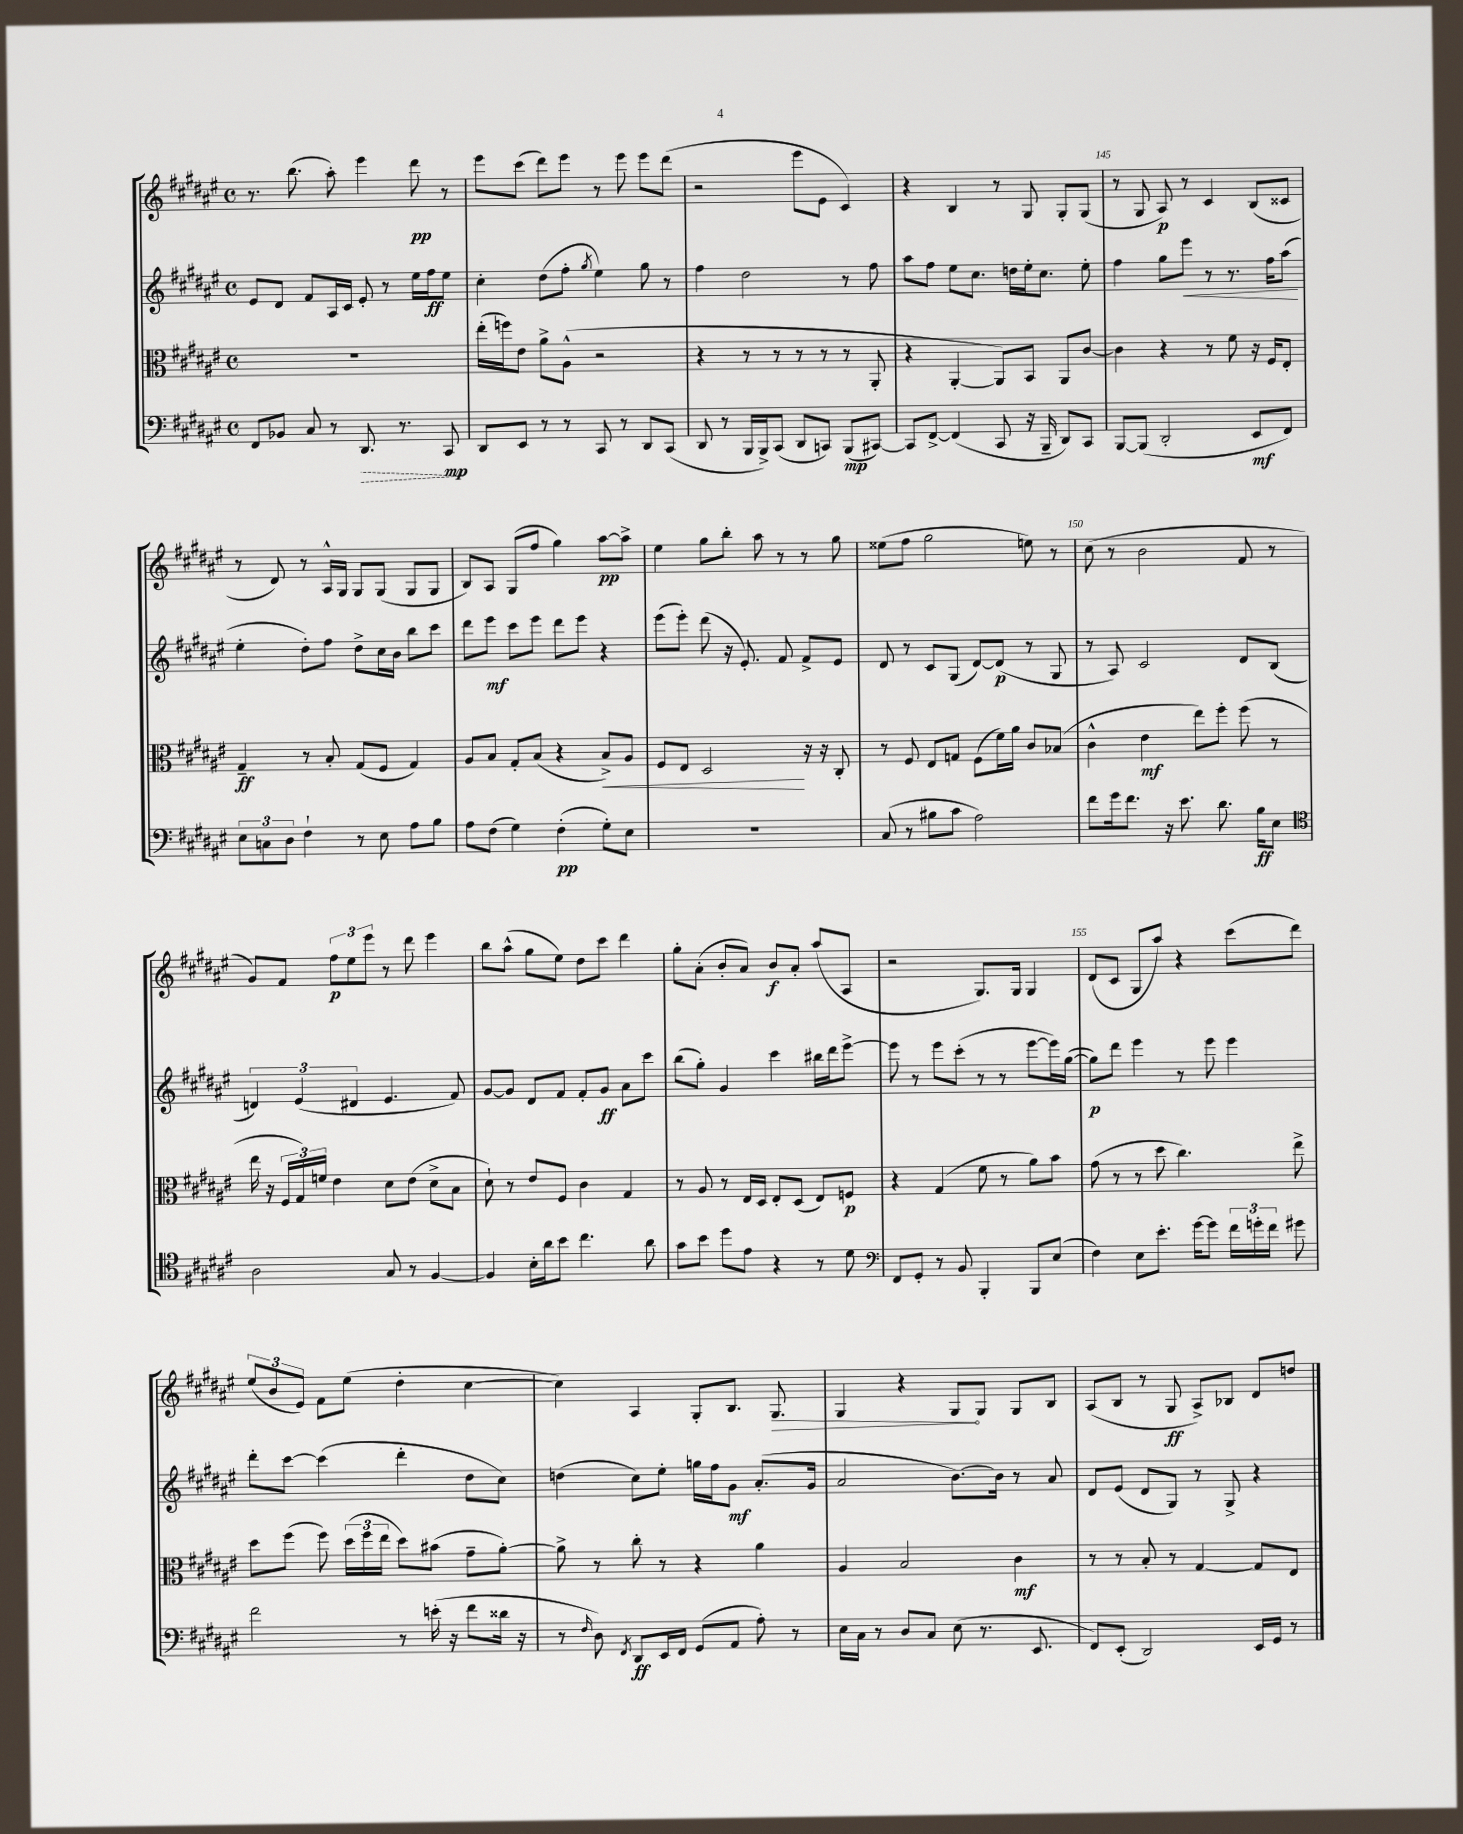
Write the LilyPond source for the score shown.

<<
\new StaffGroup <<
\new Staff = "s0" {
    \clef treble \key fis \major \defaultTimeSignature \time 4/4
    \autoBeamOff r8. b''8.( ais''8-.) eis'''4 dis'''8\pp r8 |
    eis'''8[ cis'''8]( dis'''8[) eis'''8] r8 eis'''8 eis'''8[ dis'''8]( |
    r2 eis'''8[ eis'8] cis'4) |
    r4 b4 r8 gis8 gis8[-. gis8]( |
    r8 gis8 ais8\p) r8 cis'4 b8[( cisis'8] |
    r8 dis'8) r8 ais16[-^ gis16] gis8[ gis8]( gis8[ gis8] |
    b8[) ais8] gis8[( fis''8] gis''4) ais''8[~\pp ais''8]-> |
    eis''4 gis''8[ b''8]-. ais''8 r8 r8 gis''8 |
    eisis''8[( fis''8] gis''2 e''8) r8 |
    cis''8( r8 b'2 fis'8 r8 |
    gis'8[) fis'8] \tuplet 3/2 { fis''8[\p eis''8 eis'''8] } r8 dis'''8 eis'''4 |
    b''8[ ais''8]-^( gis''8[ eis''8]) dis''8[ cis'''8] dis'''4 |
    gis''8[-. ais'8]-.( b'8[-. ais'8]) b'8[\f ais'8]-. ais''8[( ais8] |
    r2 gis8.[) gis16] gis4 |
    dis'8[( cis'8] gis8[ ais''8]) r4 cis'''8[( dis'''8]) |
    \tuplet 3/2 { eis''8[( b'8 eis'8]) } fis'8[ eis''8]( dis''4-. cis''4~ |
    cis''4) ais4 gis8[-. b8.] \once \override Hairpin.circled-tip = ##t gis8.\> |
    gis4 r4 gis8[\! gis8] gis8[ b8] |
    ais8[( b8] r8 gis8\ff ais8[->) bes8] dis'8[ d''8] \bar "|." |
}
\new Staff = "s1" {
    \clef treble \key fis \major \defaultTimeSignature \time 4/4
    \autoBeamOff eis'8[ dis'8] fis'8[ ais16 cis'16] eis'8-. r8 eis''16[ fis''16\ff eis''8] |
    cis''4-. dis''8[( fis''8]-. \acciaccatura { gis''8 } eis''4) gis''8 r8 |
    fis''4 dis''2 r8 fis''8 |
    ais''8[ fis''8] eis''8[ cis''8.] d''16[ eis''16-. cis''8.] eis''8-. |
    fis''4 gis''8[ eis'''8]\< r8 r8. fis''16[ ais''8]\!( |
    eis''4-. dis''8[-.) fis''8] dis''8[-> cis''16 b'16] b''8[ cis'''8] |
    dis'''8[ eis'''8]\mf cis'''8[ eis'''8] dis'''8[ eis'''8] r4 |
    eis'''8[( eis'''8]-.) dis'''8( r16 eis'8.-.) fis'8 fis'8[-> eis'8] |
    dis'8 r8 cis'8[ gis8]( dis'8[~) dis'8]\p( r8 gis8 |
    r8 ais8) cis'2 dis'8[ b8]( |
    \tuplet 3/2 { d'4) eis'4( dis'4 } eis'4. fis'8) |
    gis'8[~ gis'8] dis'8[ fis'8] fis'8[-. gis'8]\ff ais'8[ cis'''8] |
    b''8[( gis''8]-.) gis'4 cis'''4 bis''16[ dis'''16 eis'''8]~-> |
    eis'''8 r8 eis'''8[ cis'''8]-.( r8 r8 eis'''8[~ eis'''16) gis''16]~( |
    gis''8[\p) dis'''8] eis'''4 r8 eis'''8 eis'''4 |
    dis'''8[-. cis'''8]~ cis'''4( dis'''4-. dis''8[ cis''8]) |
    d''4( cis''8[) eis''8]-. g''16[ fis''16 gis'8]\mf ais'8.[-.( gis'16] |
    ais'2 b'8.[~) b'16] r8 ais'8 |
    dis'8[ eis'8]( dis'8[ gis8]) r8 gis8-> r4 \bar "|." |
}
\new Staff = "s2" {
    \clef alto \key fis \major \defaultTimeSignature \time 4/4
    \autoBeamOff R1 |
    eis''16[-.( f''16) eis'8] ais'8[-> ais8]-^( r2 |
    r4 r8 r8 r8 r8 r8 ais,8-. |
    r4 ais,4~-. ais,8[) b,8] ais,8[ cis'8]~ |
    cis'4 r4 r8 fis'8 r16 fis16[ eis8]-. |
    gis4--\ff r8 b8-. gis8[( fis8] gis4) |
    ais8[ b8] gis8[-. b8]( r4 b8[->\<) ais8] |
    fis8[ eis8] dis2\! r16 r16 cis8-. |
    r8 fis8 eis8[ g8] fis8[( fis'16) ais'16] cis'8[ bes8]( |
    cis'4-^ eis'4\mf eis''8[) fis''8]-. fis''8( r8 |
    eis''16 r16 \tuplet 3/2 { fis16[ gis16) f'16] } eis'4 dis'8[ eis'8]( dis'8[-> b8] |
    dis'8-!) r8 eis'8[ fis8] cis'4 gis4 |
    r8 ais8 r8 eis16[ dis16] eis8[-. dis8]( eis8[) f8]\p |
    r4 gis4( fis'8 r8 ais'8[) b'8] |
    gis'8( r8 r8 dis''8 cis''4.) eis''8-> |
    dis''8[ fis''8]( fis''8) \tuplet 3/2 { dis''16[( fis''16 eis''16] } dis''8[) bis'8]( gis'8[-- ais'8]~-.) |
    ais'8-> r8 cis''8-. r8 r4 ais'4 |
    ais4 b2 cis'4\mf |
    r8 r8 b8-. r8 gis4~ gis8[ eis8] \bar "|." |
}
\new Staff = "s3" {
    \clef bass \key fis \major \defaultTimeSignature \time 4/4
    \autoBeamOff fis,8[ bes,8] cis8 r8 \once \override Hairpin.style = #'dashed-line dis,8.\> r8. cis,8\mp\! |
    dis,8[ eis,8] r8 r8 cis,8 r8 dis,8[ cis,8]( |
    dis,8 r8 b,,16[ b,,16->) cis,8]( dis,8[ c,8]) b,,8[\mp( cis,8]~) |
    cis,8[ fis,8]~-> fis,4( cis,8 r16 b,,16-- dis,8[) cis,8] |
    b,,8[~ b,,8]( dis,2-. eis,8[\mf fis,8]) |
    \tuplet 3/2 { eis8[ c8 dis8] } fis4-! r8 eis8 ais8[ b8] |
    ais8[ fis8]( gis4) fis4-.\pp( gis8[-.) eis8] |
    R1 |
    cis8( r8 bis8[ cis'8] ais2) |
    fis'8[ gis'16 fis'8.] r16 eis'8. dis'8. b16[\ff eis8] |
    \clef tenor ais2 gis8 r8 fis4~ |
    fis4 b16[-. ais'16 b'8] cis''4. ais'8 |
    gis'8[ b'8] dis''8[ eis'8] r4 r8 dis'8 |
    \clef bass fis,8[ gis,8]-. r8 b,8 b,,4-. b,,8[ eis8]( |
    fis4) eis8[ eis'8.]-. gis'16[~ gis'8] \tuplet 3/2 { fis'16[ g'16-. fis'16] } gis'8 |
    fis'2 r8 e'16-.( r16 fis'8[ disis'16] r16 |
    r8 \grace { fis16 } dis8) \acciaccatura { fis,8 } dis,8[\ff eis,16 fis,16] gis,8[( ais,8] ais8-.) r8 |
    eis16[ cis16] r8 dis8[ cis8] eis8( r8. eis,8. |
    fis,8[) eis,8]-.( dis,2) eis,16[ gis,16] r8 \bar "|." |
}
>>
>>
\layout { \context { \Score currentBarNumber = #141 \override BarNumber.break-visibility = ##(#f #t #t) barNumberVisibility = #(every-nth-bar-number-visible 5) } }
